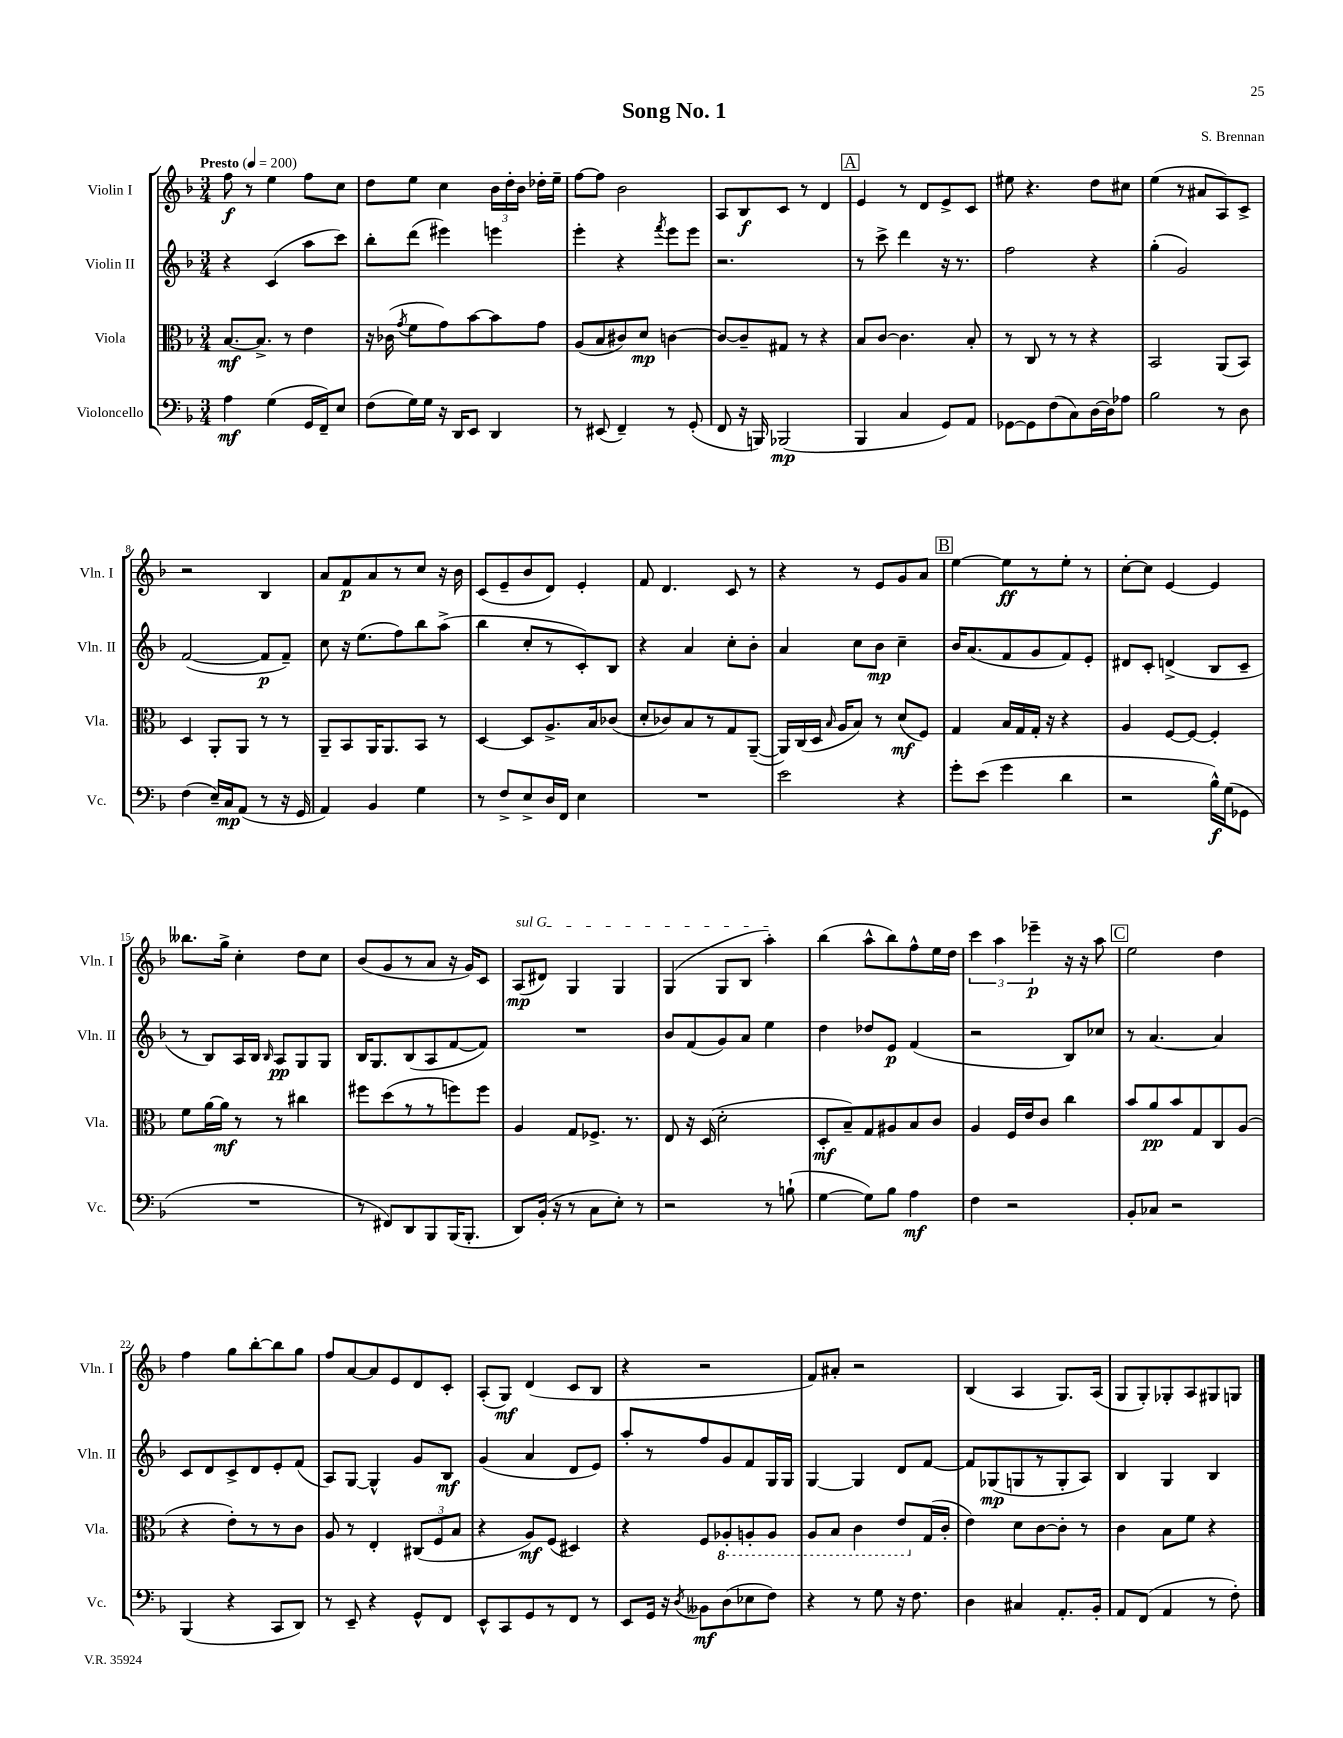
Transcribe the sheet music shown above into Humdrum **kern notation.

**kern	**dynam	**kern	**dynam	**kern	**dynam	**kern	**dynam
*part4	*part4	*part3	*part3	*part2	*part2	*part1	*part1
*staff4	*staff4	*staff3	*staff3	*staff2	*staff2	*staff1	*staff1
*I"Violoncello	*	*I"Viola	*	*I"Violin II	*	*I"Violin I	*
*I'Vc.	*	*I'Vla.	*	*I'Vln. II	*	*I'Vln. I	*
*clefF4	*	*clefC3	*	*clefG2	*	*clefG2	*
*k[b-]	*	*k[b-]	*	*k[b-]	*	*k[b-]	*
*M3/4	*	*M3/4	*	*M3/4	*	*M3/4	*
*MM200	*	*MM200	*	*MM200	*	*MM200	*
=1	=1	=1	=1	=1	=1	=1	=1
!	!	!	!	!	!	!LO:TX:a:B:t=Presto	!
4A\	mf	[8.B-/L	mf	4r	.	8ff\	f
.	.	.	.	.	.	8r	.
.	.	8.B-^/J]	.	.	.	.	.
(4G\	.	.	.	(4c/	.	4ee\	.
.	.	8r	.	.	.	.	.
16GG/LL	.	4e\	.	8aa\L	.	8ff\L	.
16FF~/J)	.	.	.	.	.	.	.
8E/J	.	.	.	8ccc\J)	.	8cc\J	.
=2	=2	=2	=2	=2	=2	=2	=2
(8F\L	.	16r	.	8bb-'\L	.	8dd\L	.
.	.	(16c-X\	.	.	.	.	.
.	.	8qg/	.	.	.	.	.
16G\L)	.	8f\L	.	(8ddd\J	.	8ee\J	.
16G\JJ	.	.	.	.	.	.	.
16r	.	8g\)	.	4eee#X\)	.	4cc\	.
16DD/KL	.	.	.	.	.	.	.
8EE/J	.	[8b-\	.	.	.	.	.
4DD/	.	8b-\]	.	4eeen\	.	24b-\LL	.
.	.	.	.	.	.	24dd'\	.
.	.	.	.	.	.	24b-\JJ	.
.	.	8g\J	.	.	.	16dd-X'\LL	.
.	.	.	.	.	.	16ee~\JJ	.
=3	=3	=3	=3	=3	=3	=3	=3
8r	.	(8A/L	.	4eee'\	.	[8ff\L	.
(8EE#X/	.	8B-/	.	.	.	8ff\J]	.
4FF~/)	.	8c#X/)	.	4r	.	2b-\	.
.	.	8d/J	mp	.	.	.	.
.	.	.	.	8qfff/	.	.	.
8r	.	[4cn\	.	8eee\L	.	.	.
(8GG'/	.	.	.	8eee\J	.	.	.
=4	=4	=4	=4	=4	=4	=4	=4
8FF/	.	8c/L_	.	2.r	.	8A/L	.
16r	.	8c~/]	.	.	.	8B-/	f
16BBBn/)	.	.	.	.	.	.	.
(2BBB-X/	mp	8G#X/J	.	.	.	8c/J	.
.	.	8r	.	.	.	8r	.
.	.	4r	.	.	.	4d/	.
!!LO:REH:place=s1:t=A
=5	=5	=5	=5	=5	=5	=5	=5
4BBB-/	.	8B-/L	.	8r	.	4e/	.
.	.	[8c/J	.	8ccc^\	.	.	.
4C/	.	4.c\]	.	4ddd\	.	8r	.
.	.	.	.	.	.	8d/L	.
8GG/L)	.	.	.	16r	.	8e^/	.
.	.	.	.	8.r	.	.	.
8AA/J	.	8B-'/	.	.	.	8c/J	.
=6	=6	=6	=6	=6	=6	=6	=6
[8GG-X\L	.	8r	.	2ff\	.	8ee#X\	.
8GG-\]	.	8C/	.	.	.	4.r	.
(8F\	.	8r	.	.	.	.	.
8C\)	.	8r	.	.	.	.	.
[16D\L	.	4r	.	4r	.	8dd\L	.
16D\J]	.	.	.	.	.	.	.
8A-X\J	.	.	.	.	.	8cc#X\J	.
=7	=7	=7	=7	=7	=7	=7	=7
2B-\	.	2BB-/	.	(4gg'\	.	(4ee\	.
.	.	.	.	2g/)	.	8r	.
.	.	.	.	.	.	8a#X/L	.
8r	.	(8AA/L	.	.	.	8A/)	.
8D\	.	8BB-/J)	.	.	.	8c^/J	.
!!LO:LB:g=z
=8	=8	=8	=8	=8	=8	=8	=8
(4F\	.	4D/	.	([2f/	.	2r	.
16E~/LL)	.	8AA'/L	.	.	.	.	.
16C/J	mp	.	.	.	.	.	.
(8AA/J	.	8AA/J	.	.	.	.	.
8r	.	8r	.	8f/L]	p	4B-/	.
16r	.	8r	.	8f~/J)	.	.	.
16GG/	.	.	.	.	.	.	.
=9	=9	=9	=9	=9	=9	=9	=9
4AA/)	.	8AA~/L	.	8cc\	.	8a/L	.
.	.	8BB-/	.	16r	.	8f/	p
.	.	.	.	(8.ee\L	.	.	.
4BB-/	.	16AA/K	.	.	.	8a/	.
.	.	8.AA/	.	.	.	.	.
.	.	.	.	8ff\)	.	8r	.
4G\	.	8BB-/J	.	8bb-\	.	8cc/J	.
.	.	8r	.	(8aa^\J	.	16r	.
.	.	.	.	.	.	16b-\	.
=10	=10	=10	=10	=10	=10	=10	=10
8r	.	[4D/	.	4bb-\	.	(8c/L	.
8F^/L	.	.	.	.	.	8e~/	.
8E^/	.	8D/L]	.	8cc'/L	.	8b-/	.
16D/L	.	8.A^/	.	8r	.	8d/J)	.
16FF/JJ	.	.	.	.	.	.	.
4E\	.	.	.	8c'/)	.	4e'/	.
.	.	16B-/k	.	.	.	.	.
.	.	(8c-X/J	.	8B-/J	.	.	.
=11	=11	=11	=11	=11	=11	=11	=11
2.r	.	8d'/L	.	4r	.	8f/	.
.	.	8c-X/)	.	.	.	4.d/	.
.	.	8B-/	.	4a/	.	.	.
.	.	8r	.	.	.	.	.
.	.	8G/	.	8cc'\L	.	8c/	.
.	.	([8AA~/J	.	8b-'\J	.	8r	.
=12	=12	=12	=12	=12	=12	=12	=12
2e\	.	16AA/LL])	.	4a/	.	4r	.
.	.	(16C/	.	.	.	.	.
.	.	16D/JJ	.	.	.	.	.
.	.	16qqB-/	.	.	.	.	.
.	.	16A/KL	.	.	.	.	.
.	.	8B-/J)	.	8cc\L	.	8r	.
.	.	8r	.	8b-\J	mp	8e/L	.
4r	.	(8d/L	mf	4cc~\	.	8g/	.
.	.	8F/J)	.	.	.	8a/J	.
!!LO:REH:place=s1:t=B
=13	=13	=13	=13	=13	=13	=13	=13
8g'\L	.	4G/	.	16b-/KL	.	[4ee\	.
.	.	.	.	(8.a/	.	.	.
(8e\J	.	.	.	.	.	.	.
4g\	.	16B-/LL	.	8f/	.	8ee\L]	ff
.	.	16G/	.	.	.	.	.
.	.	16G'/JJ	.	8g/	.	8r	.
.	.	16r	.	.	.	.	.
4d\	.	4r	.	8f/)	.	8ee'\J	.
.	.	.	.	8e'/J	.	8r	.
=14	=14	=14	=14	=14	=14	=14	=14
2r	.	4A/	.	8d#X/L	.	[8cc'\L	.
.	.	.	.	8c'/J	.	8cc\J]	.
.	.	[8F/L	.	(4dn^/	.	[4e/	.
.	.	8F/J_	.	.	.	.	.
16B-^^\LL)	f	4F'/]	.	8B-/L	.	4e/]	.
(16G\J	.	.	.	.	.	.	.
8GG-X\J	.	.	.	8c~/J	.	.	.
!!LO:LB:g=z
=15	=15	=15	=15	=15	=15	=15	=15
2.r	.	8f\L	.	8r	.	8.bb--X\L	.
.	.	[16a\L	.	8B-/L)	.	.	.
.	.	16a\JJ]	mf	.	.	16gg^\Jk	.
.	.	8r	.	16A/L	.	4cc'\	.
.	.	.	.	16B-/JJ	.	.	.
.	.	.	.	16qqB-/	.	.	.
.	.	8r	.	8A/L	pp	.	.
.	.	4cc#X\	.	8G/	.	8dd\L	.
.	.	.	.	8G/J	.	8cc\J	.
=16	=16	=16	=16	=16	=16	=16	=16
8r	.	8ff#X\L	.	16B-/KL	.	(8b-/L	.
.	.	.	.	8.G/	.	.	.
8FF#X/L)	.	(8dd\	.	.	.	8g/	.
8DD/	.	8r	.	(8B-/	.	8r	.
8BBB-/	.	8r	.	8A/	.	8a/J	.
(16BBB-/K	.	8ffn\)	.	[8f/	.	16r	.
8.BBB-'/J	.	.	.	.	.	16g/KL)	.
.	.	8ff\J	.	8f/J])	.	8c/J	.
=17	=17	=17	=17	=17	=17	=17	=17
!	!	!	!	!	!	!LO:TX:a:i:t=sul G	!
8DD/L)	.	4A/	.	2.r	.	(8A/L	mp
(16BB-'/Jk	.	.	.	.	.	8d#X/J)	.
16r	.	.	.	.	.	.	.
8r	.	8G/L	.	.	.	4G/	.
8C\L	.	8.F-X^/J	.	.	.	.	.
8E'\J)	.	.	.	.	.	4G/	.
.	.	8.r	.	.	.	.	.
8r	.	.	.	.	.	.	.
=18	=18	=18	=18	=18	=18	=18	=18
2r	.	8E/	.	8b-/L	.	(4G/	.
.	.	16r	.	(8f/	.	.	.
.	.	(16D/	.	.	.	.	.
.	.	2d'\	.	8g/)	.	8G/L	.
.	.	.	.	8a/J	.	8B-/J	.
8r	.	.	.	4ee\	.	4aa'\)	.
(8Bn`\	.	.	.	.	.	.	.
=19	=19	=19	=19	=19	=19	=19	=19
[4G\	.	8D'/L	mf	4dd\	.	(4bb-\	.
.	.	8B-~/)	.	.	.	.	.
8G\L])	.	8G/	.	8dd-X/L	.	8aa^^\L	.
8B-\J	.	8A#X/	.	8e/J	p	8bb-\)	.
4A\	mf	8B-/	.	(4f/	.	8ff^^\	.
.	.	8c/J	.	.	.	16ee\L	.
.	.	.	.	.	.	16dd\JJ	.
=20	=20	=20	=20	=20	=20	=20	=20
4F\	.	4A/	.	2r	.	6ccc\	.
.	.	.	.	.	.	6aa\	.
2r	.	16F/LL	.	.	.	.	.
.	.	16e/J	.	.	.	.	.
.	.	.	.	.	.	6eee-X~\	p
.	.	8c/J	.	.	.	.	.
.	.	4cc\	.	8B-/L)	.	16r	.
.	.	.	.	.	.	16r	.
.	.	.	.	8cc-X/J	.	8aa\	.
!!LO:REH:place=s1:t=C
=21	=21	=21	=21	=21	=21	=21	=21
8BB-'/L	.	8b-/L	.	8r	.	2ee\	.
8C-X/J	.	8a/	pp	[4.a/	.	.	.
2r	.	8b-/	.	.	.	.	.
.	.	8G/	.	.	.	.	.
.	.	8C/	.	4a/]	.	4dd\	.
.	.	(8A/J	.	.	.	.	.
!!LO:LB:g=z
=22	=22	=22	=22	=22	=22	=22	=22
(4BBB-/	.	4r	.	8c/L	.	4ff\	.
.	.	.	.	8d/	.	.	.
4r	.	8e'\L)	.	8c^/	.	8gg\L	.
.	.	8r	.	8d/	.	[8bb-'\	.
8CC/L	.	8r	.	8e'/	.	8bb-\]	.
8DD/J)	.	8c\J	.	(8f/J	.	8gg\J	.
=23	=23	=23	=23	=23	=23	=23	=23
8r	.	8A/	.	8A/L)	.	8ff/L	.
8EE~/	.	8r	.	[8G/J	.	[8a/	.
4r	.	4E'/	.	4G^^/]	.	8a/]	.
.	.	.	.	.	.	8e/	.
8GG^^/L	.	(12C#X/L	.	8g/L	.	8d/	.
.	.	12F/	.	.	.	.	.
8FF/J	.	.	.	8B-/J	mf	8c'/J	.
.	.	12B-/J	.	.	.	.	.
=24	=24	=24	=24	=24	=24	=24	=24
8EE^^/L	.	4r	.	(4g/	.	(8A'/L	.
8CC/	.	.	.	.	.	8G/J)	mf
8GG/	.	8A/L)	mf	4a/	.	(4d/	.
8r	.	(8F/J	.	.	.	.	.
8FF/J	.	4D#X/)	.	8d/L	.	8c/L	.
8r	.	.	.	8e/J)	.	8B-/J	.
=25	=25	=25	=25	=25	=25	=25	=25
8EE/L	.	4r	.	8aa'/L	.	4r	.
16GG/Jk	.	.	.	8r	.	.	.
16r	.	.	.	.	.	.	.
8qD/	.	.	.	.	.	.	.
8BB--X\L	mf	8F/L	.	8ff/	.	2r	.
*	*	*8ba	*	*	*	*	*
(8D\	.	8AA-X'/	.	8g/	.	.	.
8E-X\	.	8AAn'/	.	8f/	.	.	.
8F\J)	.	8AA/J	.	16G/L	.	.	.
.	.	.	.	16G/JJ	.	.	.
=26	=26	=26	=26	=26	=26	=26	=26
4r	.	8AA/L	.	[4G/	.	8f/L)	.
.	.	8BB-/J	.	.	.	8a#X'/J	.
8r	.	4C\	.	4G/]	.	2r	.
8G\	.	.	.	.	.	.	.
16r	.	8E/L	.	8d/L	.	.	.
8.F\	.	.	.	.	.	.	.
*	*	*X8ba	*	*	*	*	*
.	.	(16G/L	.	[8f/J	.	.	.
.	.	16c'/JJ	.	.	.	.	.
=27	=27	=27	=27	=27	=27	=27	=27
4D\	.	4e\)	.	8f/L]	.	(4B-/	.
.	.	.	.	(8G-X/	mp	.	.
4C#X/	.	8d\L	.	8Gn/	.	4A/	.
.	.	[8c\	.	8r	.	.	.
8.AA'/L	.	8c'\J]	.	8G'/	.	8.G/L)	.
.	.	8r	.	8A/J)	.	.	.
16BB-'/Jk	.	.	.	.	.	(16A/Jk	.
=28	=28	=28	=28	=28	=28	=28	=28
8AA/L	.	4c\	.	4B-/	.	8G/L	.
(8FF/J	.	.	.	.	.	8G'/)	.
4AA/	.	8B-\L	.	4G/	.	8G-X'/	.
.	.	8f\J	.	.	.	8A/	.
8r	.	4r	.	4B-/	.	8G#X/	.
8F'\)	.	.	.	.	.	8Gn/J	.
==	==	==	==	==	==	==	==
*-	*-	*-	*-	*-	*-	*-	*-
